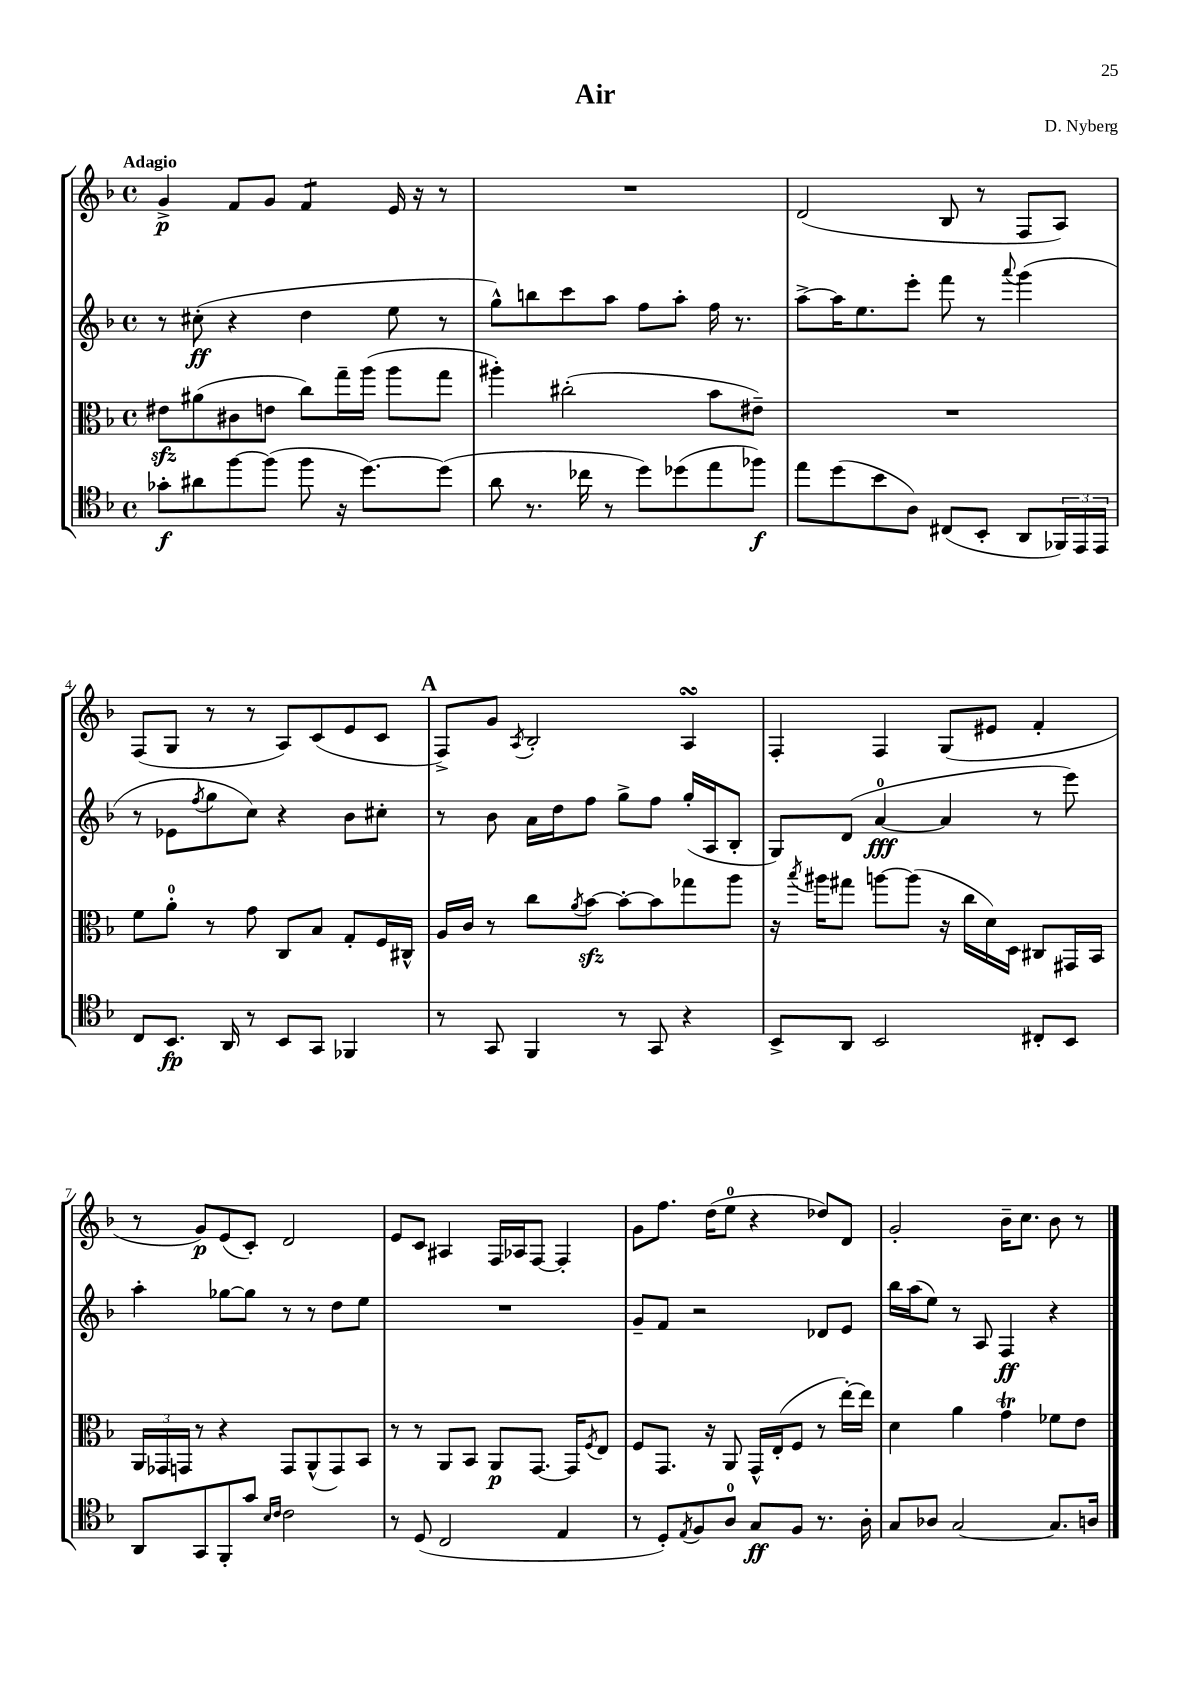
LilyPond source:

\header { title = "Air" composer = "D. Nyberg" }
<<
\new StaffGroup <<
\new Staff = "s0" {
    \clef treble \key f \major \defaultTimeSignature \time 4/4 \tempo "Adagio"
    g'4->\p f'8 g'8 f'4:8 e'16 r16 r8 |
    R1 |
    d'2( bes8 r8 f8 a8) |
    f8( g8 r8 r8 a8) c'8( e'8 c'8 |
    \mark \markup { \bold "A" } f8->) g'8 \acciaccatura { a8 } bes2-. a4\turn |
    f4-. f4 g8( eis'8 f'4-. |
    r8 g'8\p) e'8( c'8-.) d'2 |
    e'8 c'8 ais4 f16 aes16 f8~ f4-. |
    g'8 f''8. d''16( e''8-0 r4 des''8) d'8 |
    g'2-. bes'16-- c''8. bes'8 r8 \bar "|." |
}
\new Staff = "s1" {
    \clef treble \key f \major \defaultTimeSignature \time 4/4
    r8 cis''8-.\ff( r4 d''4 e''8 r8 |
    g''8-^) b''8 c'''8 a''8 f''8 a''8-. f''16 r8. |
    a''8~-> a''16 e''8. e'''8-. f'''8 r8 \appoggiatura { a'''8 } g'''4( |
    r8 ees'8 \acciaccatura { f''8 } g''8 c''8) r4 bes'8 cis''8-. |
    \mark \markup { \bold "A" } r8 bes'8 a'16 d''16 f''8 g''8-> f''8 g''16-.( a16 bes8-. |
    g8) d'8( a'4-0~\fff a'4 r8 e'''8) |
    a''4-. ges''8~ ges''8 r8 r8 d''8 e''8 |
    R1 |
    g'8-- f'8 r2 des'8 e'8 |
    bes''16 a''16( e''8) r8 a8 f4\ff r4 \bar "|." |
}
\new Staff = "s2" {
    \clef alto \key f \major \defaultTimeSignature \time 4/4
    eis'8\sfz ais'8( cis'8 e'8 c''8) g''16-- a''16( a''8 g''8 |
    ais''4-.) cis''2-.( bes'8 eis'8--) |
    R1 |
    f'8 a'8-0-. r8 g'8 c8 bes8 g8-. f16 cis16-^ |
    \mark \markup { \bold "A" } a16 c'16 r8 c''8 \acciaccatura { a'8 } bes'8~\sfz bes'8~-. bes'8 ges''8 a''8 |
    r16 \acciaccatura { bes''8 } ais''16 gis''8 a''8~ a''8( r16 c''16 d'16) d16 cis8 gis,16 bes,16 |
    \tuplet 3/2 { a,16 ges,16 g,16 } r8 r4 g,8 a,8-^( g,8) bes,8 |
    r8 r8 a,8 bes,8 a,8\p g,8.~ g,16 \acciaccatura { f8 } e8 |
    f8 g,8. r16 a,8 g,16-^ e16-.( f8 r8 e''16~-.) e''16 |
    d'4 a'4 g'4\trill fes'8 e'8 \bar "|." |
}
\new Staff = "s3" {
    \clef tenor \key f \major \defaultTimeSignature \time 4/4
    ges'8-.\f ais'8 f''8~ f''8( f''8 r16 d''8.~) d''8( |
    a'8 r8. ces''16 r8 d''8) des''8( e''8 fes''8\f) |
    e''8 d''8( bes'8 a8) cis8( bes,8-. a,8 \tuplet 3/2 { fes,16) e,16 e,16 } |
    c8 bes,8.\fp a,16 r8 bes,8 g,8 fes,4 |
    \mark \markup { \bold "A" } r8 g,8 f,4 r8 g,8 r4 |
    bes,8-> a,8 bes,2 cis8-. bes,8 |
    a,8 g,8 f,8-. g'8 \grace { bes16 c'16 } c'2 |
    r8 d8( c2 e4 |
    r8 d8-.) \acciaccatura { e8 } f8 a8-0 g8\ff f8 r8. a16-. |
    g8 aes8 g2~ g8. a16 \bar "|." |
}
>>
>>
